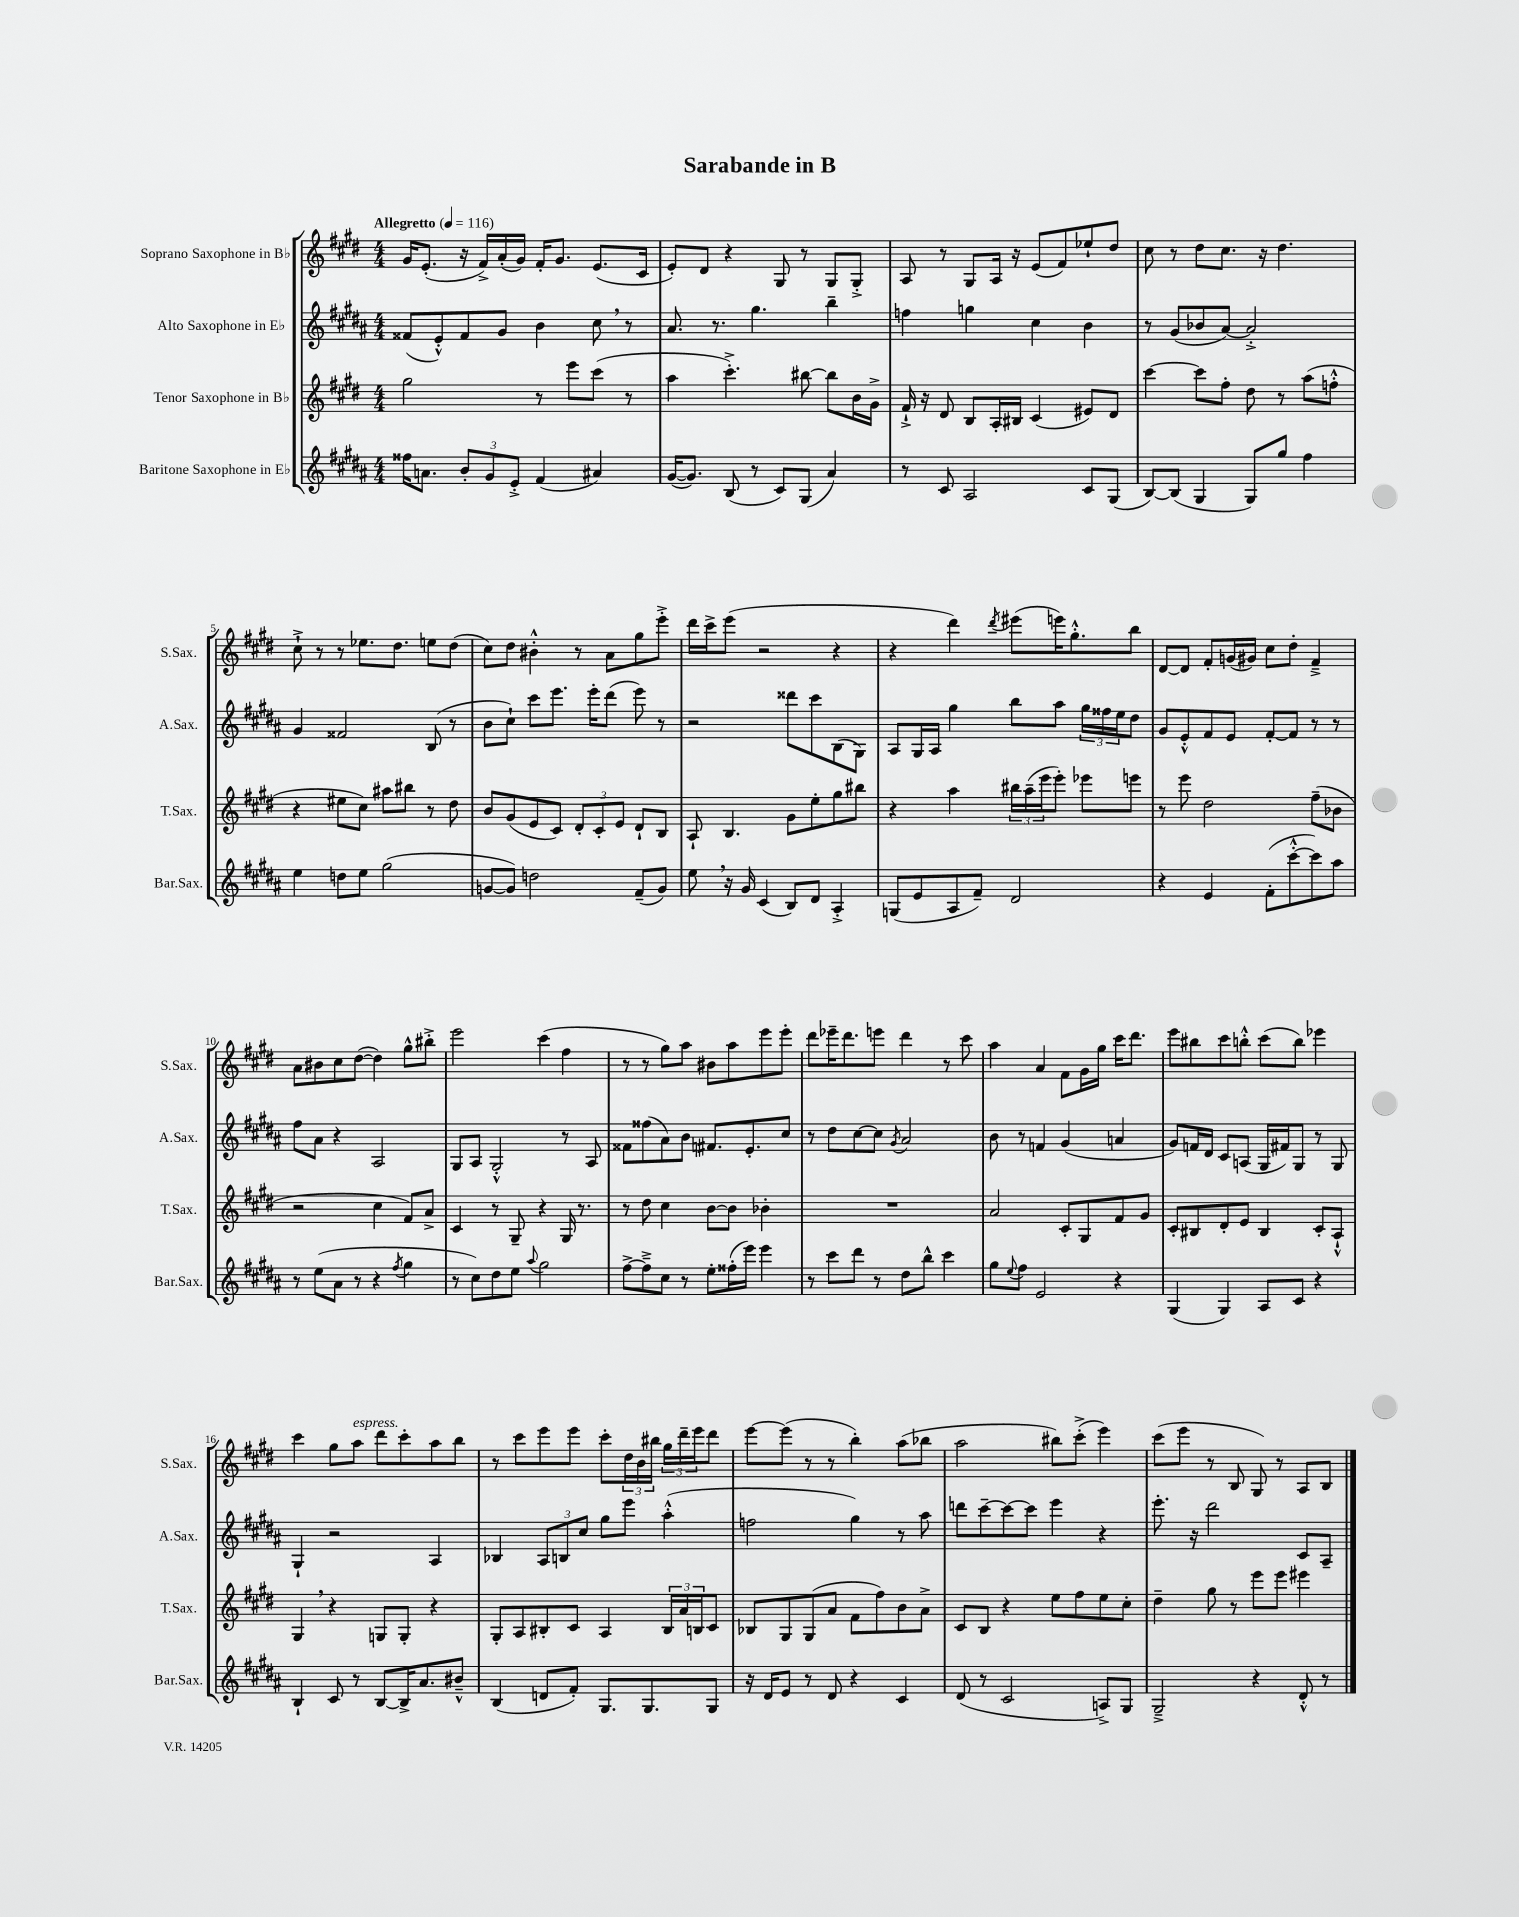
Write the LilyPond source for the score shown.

\header { title = "Sarabande in B" }
<<
\new StaffGroup <<
\new Staff = "s0" \with { instrumentName = "Soprano Saxophone in Bb" shortInstrumentName = "S.Sax." } {
    \clef treble \key e \major \numericTimeSignature \time 4/4 \tempo "Allegretto" 4 = 116
    gis'16 e'8.-.( r16 fis'16->) a'16-.( gis'16) fis'16-. gis'8. e'8.( cis'16 |
    e'8-.) dis'8 r4 gis8 r8 gis8 gis8-.-> |
    a8 r8 gis8 a16 r16 e'8( fis'8) ees''8-! dis''8 |
    cis''8 r8 dis''8 cis''8. r16 dis''4. |
    cis''8-!-> r8 r8 ees''8. dis''8. e''8 dis''8( |
    cis''8) dis''8 bis'4-.-^ r8 a'8 gis''8 e'''8-.-> |
    dis'''16 cis'''16-> e'''8( r2 r4 |
    r4 dis'''4) \acciaccatura { dis'''8 } eis'''8( e'''16) gis''8.-.-^ b''8 |
    dis'8~ dis'8 fis'8-. g'16( gis'16) cis''8 dis''8-. fis'4---> |
    a'8 bis'8 cis''8 dis''8~( dis''4) gis''8-^ bis''8-.-> |
    e'''2 cis'''4( fis''4 |
    r8 r8 gis''8) a''8 bis'8 a''8 e'''8 e'''8-. |
    dis'''8 ees'''16-- dis'''8. e'''8 dis'''4 r8 cis'''8 |
    a''4 a'4 fis'8 gis'16 gis''16 cis'''16 dis'''8. |
    e'''8 bis''8 cis'''8 b''8-.-^ cis'''8( b''8) ees'''4 |
    cis'''4 gis''8 a''8^\markup { \italic "espress." } dis'''8 cis'''8-. a''8 b''8 |
    r8 cis'''8 e'''8 e'''8 cis'''8-. \tuplet 3/2 { dis''16 b'16 bis''16 } \tuplet 3/2 { gis''16 dis'''16-- e'''16 } dis'''8 |
    e'''8~ e'''8( r8 r8 b''4-.) a''8( bes''8 |
    a''2 bis''8) cis'''8-.->( e'''4) |
    cis'''8( e'''8 r8 b8 gis8) r8 a8 b8 \bar "|." |
}
\new Staff = "s1" \with { instrumentName = "Alto Saxophone in Eb" shortInstrumentName = "A.Sax." } {
    \clef treble \key b \major \numericTimeSignature \time 4/4
    fisis'8( e'8-.-^) fisis'8 gis'8 b'4 cis''8 \breathe r8 |
    ais'8. r8. gis''4. b''4-- |
    f''4 g''4 cis''4 b'4 |
    r8 gis'8( bes'8 ais'8~) ais'2-.-> |
    gis'4 fisis'2 b8( r8 |
    b'8 cis''8-!) cis'''8 e'''8. e'''16-. dis'''8( e'''8) r8 |
    r2 disis'''8 cis'''8 b8( gis8) |
    ais8 gis16 ais16 gis''4 b''8 ais''8 \tuplet 3/2 { gis''16 fisis''16 e''16 } dis''8 |
    gis'8 e'8-.-^ fis'8 e'8 fis'8~-. fis'8 r8 r8 |
    fis''8 ais'8 r4 ais2 |
    gis8 ais8 gis2-.-^ r8 ais8 |
    fisis'8 fisis''8( ais'8) b'8 fis'8. e'8.-. cis''8 |
    r8 dis''8 cis''8~ cis''8 \acciaccatura { gis'8 } ais'2 |
    b'8 r8 f'4 gis'4( a'4 |
    gis'8) f'16 dis'16 cis'8 a8( gis16 fis'16) gis8 r8 gis8 |
    gis4-! r2 ais4 |
    bes4 \tuplet 3/2 { ais8 b8 cis''8 } gis''8 e'''8 ais''4-.-^( |
    f''2 gis''4) r8 ais''8 |
    d'''8 cis'''8~-- cis'''8~ cis'''8 e'''4 r4 |
    e'''8.-. r16 dis'''2 cis'8 ais8-- \bar "|." |
}
\new Staff = "s2" \with { instrumentName = "Tenor Saxophone in Bb" shortInstrumentName = "T.Sax." } {
    \clef treble \key e \major \numericTimeSignature \time 4/4
    gis''2 r8 e'''8 cis'''8( r8 |
    a''4 cis'''4.-.->) bis''8~ bis''8 b'16 gis'16-> |
    fis'16-!-> r16 dis'8 b8 a16-. bis16 cis'4( eis'8) dis'8 |
    cis'''4~ cis'''8 fis''8-. dis''8 r8 a''8( f''8-.-^ |
    r4 eis''8 cis''8) ais''8 bis''8 r8 dis''8 |
    b'8 gis'8( e'8 cis'8) \tuplet 3/2 { dis'8-. cis'8-. e'8 } dis'8-! b8 |
    a8-! b4. gis'8 e''8-. gis''8 bis''8 |
    r4 a''4 \tuplet 3/2 { bis''16 a''16--( e'''16 } e'''8-.) ees'''8 e'''8 |
    r8 e'''8 dis''2 fis''8--( bes'8 |
    r2 cis''4 fis'8) a'8-> |
    cis'4 r8 gis8-- r4 gis16 r8. |
    r8 dis''8 cis''4 b'8~ b'8 bes'4-. |
    R1 |
    a'2 cis'8-. gis8 fis'8 gis'8 |
    cis'8-. bis8 dis'8-. e'8 bis4 cis'8-. a8-!-^ |
    gis4 \breathe r4 g8 g8-. r4 |
    gis8-. a8 bis8-. cis'8 a4 \tuplet 3/2 { bis16 a'16 b16 } cis'8 |
    bes8 gis8 gis8( a'8 fis'8 fis''8) b'8 a'8-> |
    cis'8 b8 r4 e''8 fis''8 e''8 cis''8-. |
    dis''4-- gis''8 r8 e'''8 e'''8 eis'''4 \bar "|." |
}
\new Staff = "s3" \with { instrumentName = "Baritone Saxophone in Eb" shortInstrumentName = "Bar.Sax." } {
    \clef treble \key b \major \numericTimeSignature \time 4/4
    fisis''16 a'8. \tuplet 3/2 { b'8-. gis'8 e'8-.-> } fis'4( ais'4) |
    gis'16~( gis'8.) b8( r8 cis'8) gis8( ais'4) |
    r8 cis'8 ais2 cis'8 gis8( |
    b8~) b8( gis4 gis8) gis''8 fis''4 |
    e''4 d''8 e''8 gis''2( |
    g'8~ g'8) d''2 fis'8--( g'8) |
    e''8 \breathe r16 gis'16 cis'4( b8) dis'8 ais4-.-> |
    g8( e'8 ais8 fis'8--) dis'2 |
    r4 e'4 fis'8-.( cis'''8~-.-^ cis'''8) ais''8 |
    r8 e''8( ais'8 r8 r4 \acciaccatura { fis''8 } gis''4 |
    r8 cis''8) dis''8 e''8 \appoggiatura { ais''8 } gis''2 |
    fis''8~-> fis''8---> cis''8 r8 e''8-. fisis''16-.( e'''16) e'''4 |
    r8 cis'''8 dis'''8 r8 dis''8 b''8-^ cis'''4 |
    gis''8 \appoggiatura { e''8 } fis''8 e'2 r4 |
    gis4( gis4) ais8 cis'8 r4 |
    b4-! cis'8 r8 b8~ b16-> ais'8. bis'8---^ |
    b4( d'8 fis'8-.) gis8. gis8. gis8 |
    r16 dis'16 e'8 r8 dis'8 r4 cis'4 |
    dis'8( r8 cis'2 a8->) gis8 |
    gis2---> r4 dis'8-.-^ r8 \bar "|." |
}
>>
>>
